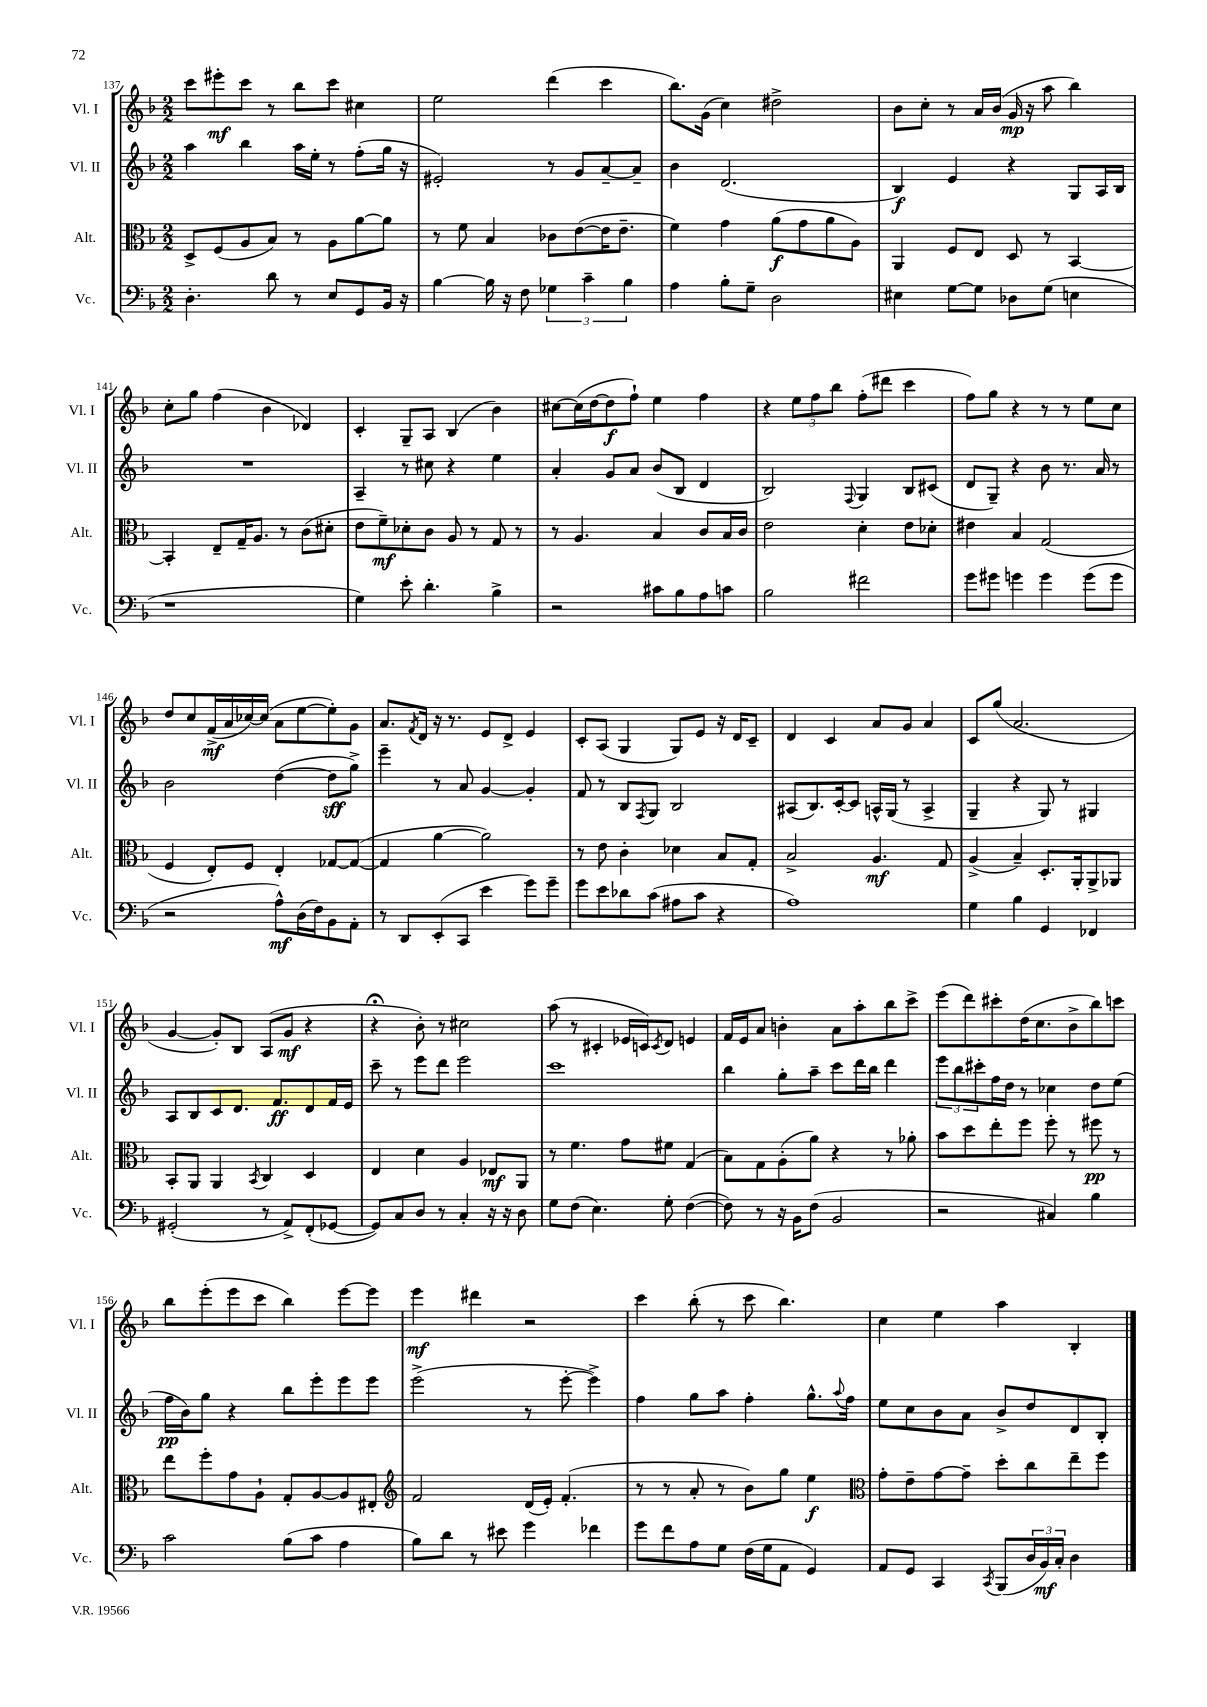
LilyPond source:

<<
\new StaffGroup <<
\new Staff = "s0" \with { instrumentName = "Vl. I" shortInstrumentName = "Vl. I" } {
    \clef treble \key f \major \numericTimeSignature \time 2/2
    c'''8 eis'''8-.\mf c'''8 r8 bes''8 c'''8 cis''4 |
    e''2 d'''4( c'''4 |
    bes''8.) g'16( c''4) dis''2-> |
    bes'8 c''8-. r8 a'16 bes'16( g'16\mp r16 a''8 bes''4) |
    c''8-. g''8 f''4( bes'4 des'4) |
    c'4-. g8-- a8 bes4( bes'4) |
    cis''8~ cis''16( d''16~ d''8\f f''8-!) e''4 f''4 |
    r4 \tuplet 3/2 { e''8 f''8 bes''8 } f''8-.( dis'''8 c'''4 |
    f''8) g''8 r4 r8 r8 e''8 c''8 |
    d''8 c''8 f'16->\mf( a'16 ces''16~) ces''16( a'8 e''8~ e''8-.) g'8 |
    a'8. \acciaccatura { f'8 } d'16 r16 r8. e'8 d'8-> e'4 |
    c'8-. a8( g4 g8) e'8 r16 d'16 c'8-- |
    d'4 c'4 a'8 g'8 a'4 |
    c'8 g''8( a'2. |
    g'4~ g'8-.) bes8 a8( g'8\mf r4 |
    r4\fermata bes'8-.) r8 cis''2 |
    a''8( r8 cis'4-. ees'16 c'16) \acciaccatura { c'8 } d'8 e'4 |
    f'16 e'16 a'8 b'4-. a'8 a''8-. bes''8 c'''8-> |
    e'''8( d'''8) cis'''8-. d''16( c''8. bes'8-> bes''8) c'''8 |
    bes''8 e'''8-.( e'''8 c'''8 bes''4) e'''8~ e'''8 |
    e'''4\mf dis'''4 r2 |
    c'''4 bes''8-.( r8 c'''8 bes''4.) |
    c''4 e''4 a''4 bes4-. \bar "|." |
}
\new Staff = "s1" \with { instrumentName = "Vl. II" shortInstrumentName = "Vl. II" } {
    \clef treble \key f \major \numericTimeSignature \time 2/2
    a''4 bes''4 a''16 e''16-. r8 f''8-.( g''16 r16 |
    eis'2-.) r8 g'8 a'8~-- a'8-- |
    bes'4 d'2.( |
    bes4\f) e'4 r4 g8 a16 bes16 |
    R1 |
    a4-- r8 cis''8 r4 e''4 |
    a'4-. g'8 a'8 bes'8( bes8 d'4 |
    bes2) \appoggiatura { f8 } g4 bes8 cis'8( |
    d'8 g8--) r4 bes'8 r8. a'16 r8 |
    bes'2 d''4~( d''8\sff g''8->) |
    e'''4-- r8 a'8 g'4~ g'4-. |
    f'8 r8 bes8 \acciaccatura { f8 } g8 bes2 |
    ais8( bes8.) c'16~-. c'8 a16-^ g16( r8 a4-> |
    g4-- r4 g8) r8 gis4 |
    a8 bes8 c'8 d'8. f'8.\ff d'8 f'16 e'16 |
    c'''8-- r8 e'''8 d'''8 e'''2 |
    c'''1 |
    bes''4 g''8-. a''8-- c'''8 d'''16 bes''16 d'''4 |
    \tuplet 3/2 { e'''8 bes''8 cis'''8-. } f''16 d''16 r8 ces''4 d''8 e''8( |
    f''16\pp bes'16) g''8 r4 bes''8 e'''8-. e'''8 e'''8 |
    e'''2->( r8 e'''8~-. e'''4->) |
    f''4 g''8 a''8 f''4-. g''8.-^ \appoggiatura { a''8 } f''16 |
    e''8 c''8 bes'8 a'8 bes'8-> d''8 d'8 bes8-. \bar "|." |
}
\new Staff = "s2" \with { instrumentName = "Alt." shortInstrumentName = "Alt." } {
    \clef alto \key f \major \numericTimeSignature \time 2/2
    d8-> f8( a8 bes8) r8 a8 a'8~ a'8 |
    r8 f'8 bes4 ces'8 e'8~( e'16 e'8.-- |
    f'4) g'4 a'8\f( g'8 a'8 a8) |
    a,4 f8 e8 d8 r8 bes,4~ |
    bes,4-. e8-- g16-- a8. r8 c'8( dis'8-. |
    e'8 f'8--\mf) des'8-. c'8 a8 r8 g8 r8 |
    r8 a4. bes4 c'8 bes16 c'16 |
    e'2 d'4-. e'8 des'8-. |
    eis'4 bes4 g2( |
    f4 e8-.) f8 e4-. ges8~ ges8~( |
    ges4 a'4~ a'2) |
    r8 e'8 c'4-. des'4 bes8 g8-. |
    bes2-> a4.\mf g8 |
    a4->( bes4--) d8.-. a,16-. a,8-> aes,8 |
    bes,8-. a,8 a,4 \acciaccatura { bes,8 } c4 d4 |
    e4 d'4 a4 ees8\mf a,8 |
    r8 f'4. g'8 fis'8 g4( |
    bes8) g8 a8-.( a'8) r4 r8 aes'8-. |
    bes'8 d''8 e''8-. f''8 f''8-. r8 fis''8\pp r8 |
    e''8 f''8-. g'8 a8-! g8-. a8~ a8 eis8-. |
    \clef treble f'2 d'16( e'16-.) f'4.-.( |
    r8 r8 a'8-. r8 bes'8) g''8 e''4\f |
    \clef alto g'8-. e'8-- g'8~ g'8-- d''8-. c''8 e''8-- f''8 \bar "|." |
}
\new Staff = "s3" \with { instrumentName = "Vc." shortInstrumentName = "Vc." } {
    \clef bass \key f \major \numericTimeSignature \time 2/2
    d4.-. d'8 r8 e8 g,8 bes,16 r16 |
    bes4~ bes16 r16 f8 \tuplet 3/2 { ges4 c'4-- bes4 } |
    a4 bes8-. g8-- d2 |
    eis4 g8~ g8 des8 g8( e4 |
    r1 |
    g4) e'8-. d'4.-. bes4-> |
    r2 cis'8 bes8 a8 c'8 |
    bes2 fis'2 |
    g'8 gis'8 g'4 g'4 g'8( g'8 |
    r2 a8-^\mf) d16( f16) bes,8 a,8-. |
    r8 d,8 e,8-.( c,8 e'4 g'8) g'8-- |
    g'8 e'8 des'8 c'8( ais8 c'8 r4 |
    a1) |
    g4 bes4 g,4 fes,4 |
    gis,2-.( r8 a,8->) f,8-.( ges,8~ |
    ges,8) c8 d8 r8 c4-. r16 r16 d8 |
    g8 f8( e4.) g8-. f4~( |
    f8) r8 r16 bes,16 f8( bes,2 |
    r2 cis4) bes4 |
    c'2 bes8( c'8 a4 |
    bes8) d'8 r8 eis'8 g'4 fes'4 |
    g'8 f'8 a8 g8 f16( g16 a,8 g,4) |
    a,8 g,8 c,4 \acciaccatura { c,8 } bes,,8( \tuplet 3/2 { d16 bes,16\mf) c16-. } d4 \bar "|." |
}
>>
>>
\layout { \context { \Score currentBarNumber = #137 } }
